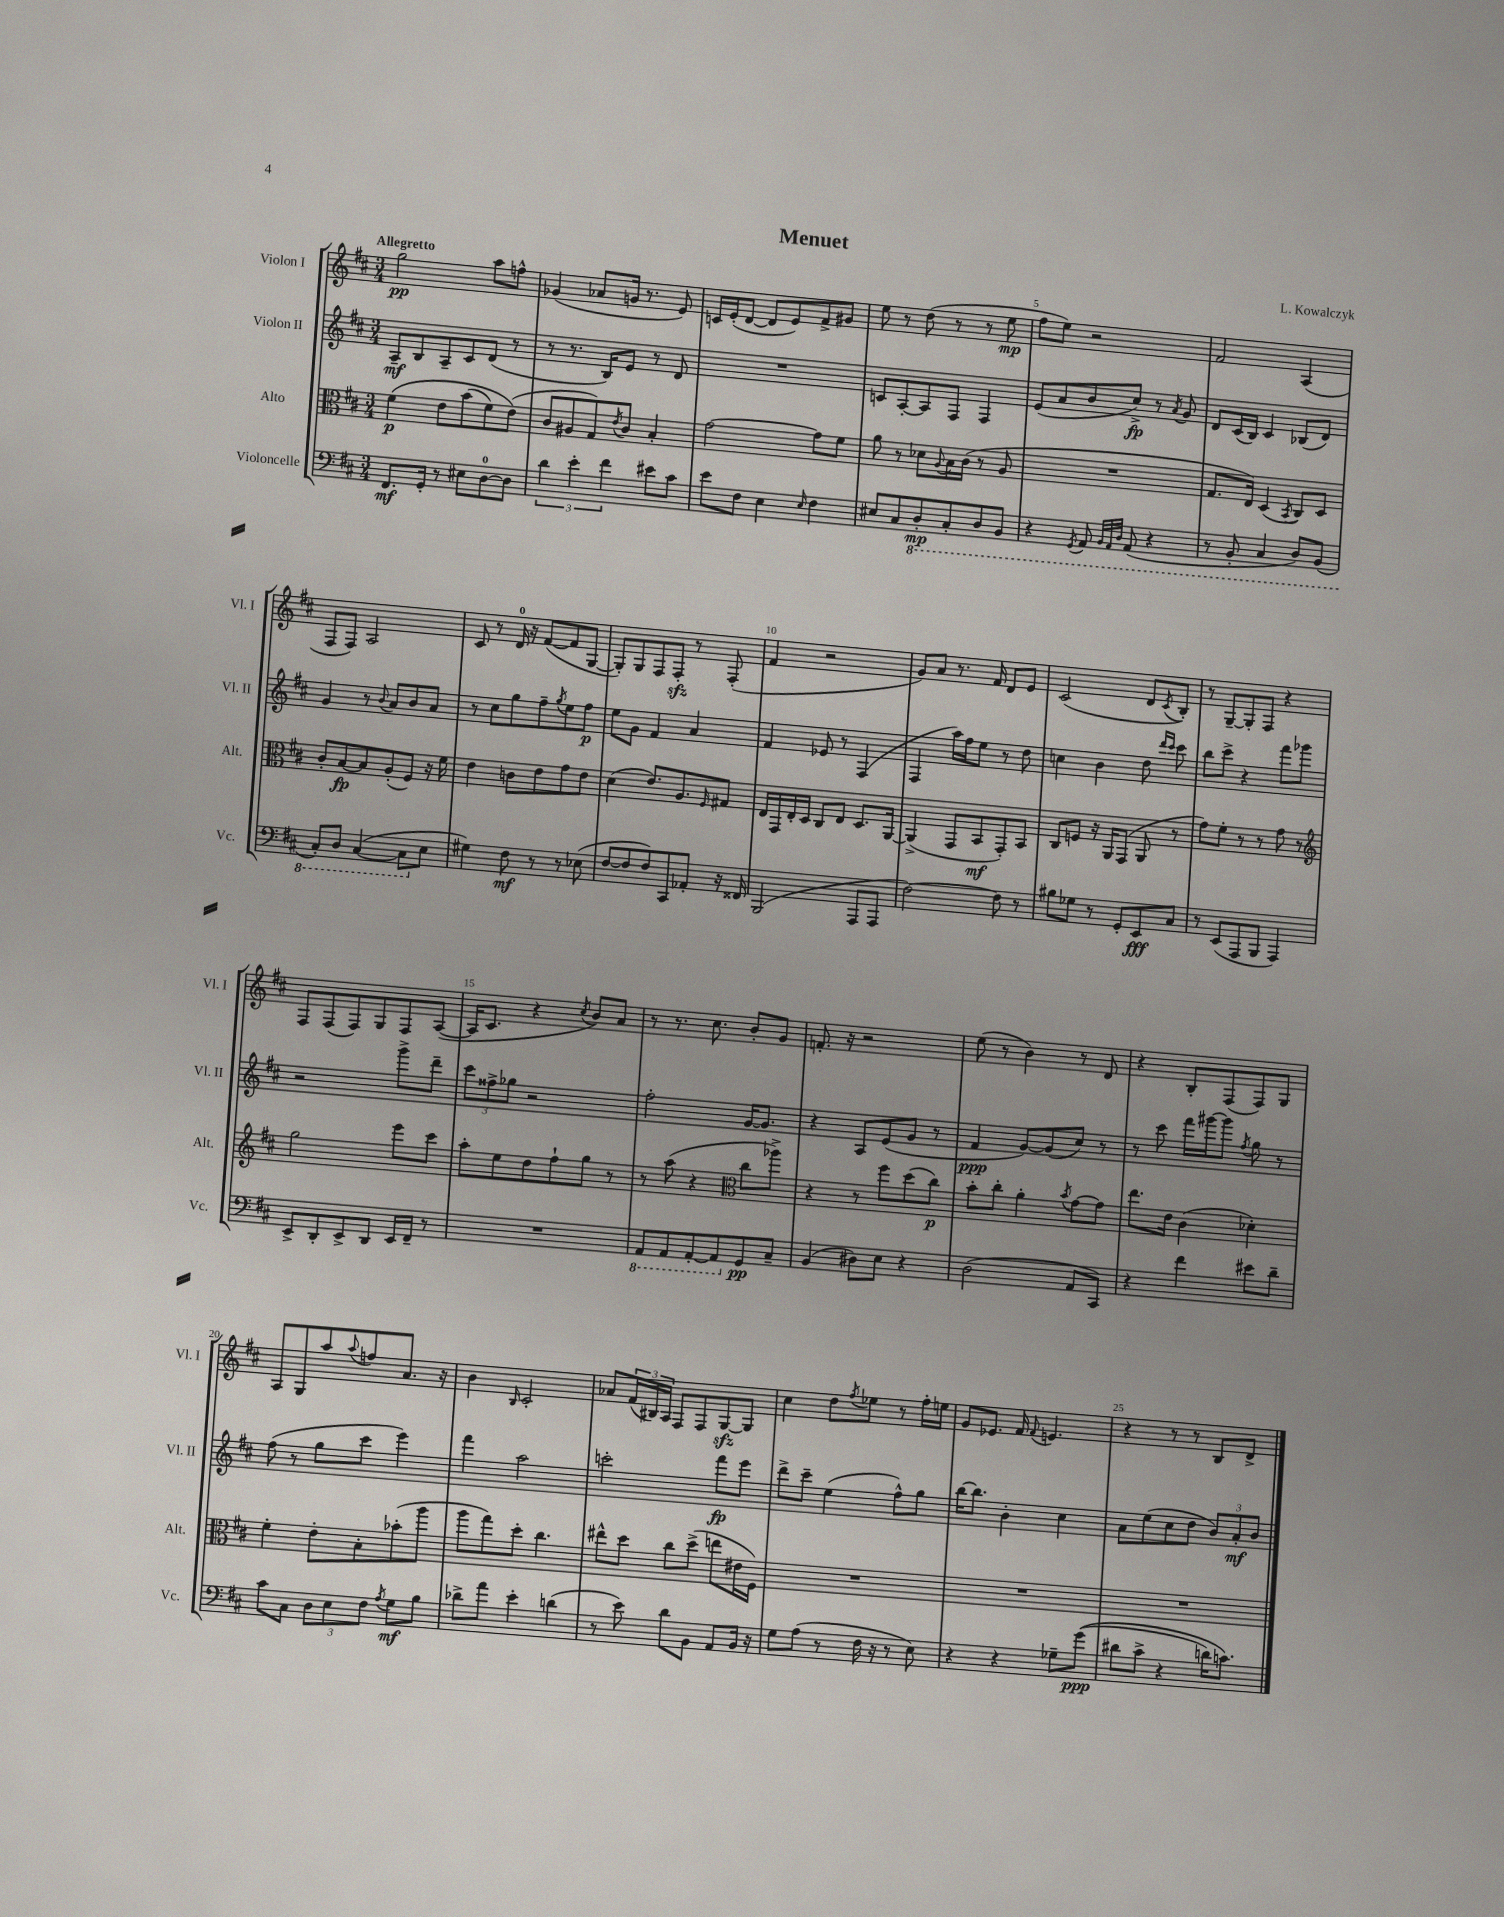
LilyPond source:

\header { title = "Menuet" composer = "L. Kowalczyk" }
<<
\new StaffGroup <<
\new Staff = "s0" \with { instrumentName = "Violon I" shortInstrumentName = "Vl. I" } {
    \clef treble \key d \major \numericTimeSignature \time 3/4 \tempo "Allegretto"
    g''2\pp a''8 f''8-^ |
    ges'4( aes'8 g'16 r8. e'8) |
    c'16 e'16-.( d'8~ d'8 e'8) fis'8-> gis'8 |
    e''8 r8 d''8( r8 r8 e''8\mp |
    fis''8 e''8) r2 |
    fis'2 a4( |
    fis8 fis8) a2 |
    cis'8 r8 d'16-0 r16 fis'8~( fis'8 g8~ |
    g8-.) g8 fis8 fis8-.\sfz r8 fis8-.( |
    fis'4 r2 |
    g'8) a'8 r8. fis'16 d'8 e'8 |
    cis'2( d'8 \acciaccatura { cis'8 } b8-.) |
    r8 g8~-- g8-. fis8 r4 |
    fis8 fis8( fis8) g8 fis8 a8~( |
    a16 cis'8. r4 \acciaccatura { cis''8 } b'8) a'8 |
    r8 r8. cis''8. b'8-. g'8 |
    f'8.-. r16 r2 |
    e''8( r8 b'4) r8 d'8 |
    r4 b8-. fis8( fis8) g8 |
    a8 g8 a''8 \appoggiatura { a''8 } f''8 a'8. r16 |
    b'4 \grace { b16 } cis'2-. |
    aes'8 \tuplet 3/2 { fis'16( bis16) a16 } fis8 fis8 g8~\sfz g8 |
    cis''4 d''8 \acciaccatura { fis''8 } ees''8 r8 fis''16-. e''16 |
    g'8 ees'8. fis'16 \appoggiatura { fis'8 } e'4. |
    r4 r8 r8 b8 d'8-> \bar "|." |
}
\new Staff = "s1" \with { instrumentName = "Violon II" shortInstrumentName = "Vl. II" } {
    \clef treble \key d \major \numericTimeSignature \time 3/4
    a8--\mf b8 a8-- cis'8 d'8( r8 |
    r8 r8. b16) e'8 r8 d'8 |
    R2. |
    c'8 a8~-. a8 fis8 fis4 |
    e'8( a'8 b'8 cis''8->\fp) r8 \acciaccatura { a'8 } g'8 |
    d'8 cis'16( b16) cis'4 bes8( d'8) |
    g'4 r8 \appoggiatura { b'8 } a'8 b'8 a'8 |
    r8 cis''8 g''8 fis''8-- \acciaccatura { g''8 } e''8 fis''8\p |
    e''8 g'8 fis'4 a'4 |
    fis'4 ees'8 r8 fis4( |
    fis4 a''16) fis''16 e''8 r8 d''8 |
    c''4 b'4 d''8 \grace { d'''16 cis'''16 } cis'''8 |
    b''8 cis'''8-> r4 fis'''8 ges'''8 |
    r2 g'''8-> d'''8-- |
    \tuplet 3/2 { cis'''8 fisis''8-> ges''8 } r2 |
    fis''2-. g'16~ g'8. |
    r4 a8 e'8( g'8 r8 |
    fis'4\ppp g'8~) g'8( cis''8) r8 |
    r8 cis'''8 fis'''16 gis'''16~ gis'''8 \acciaccatura { fis''8 } g''8 r8 |
    fis''8( r8 g''8 cis'''8 e'''4) |
    fis'''4 a''2 |
    c'''2-. fis'''8\fp e'''8 |
    d'''8-> cis'''8-- e''4( fis''8-^) g''8 |
    b''16~ b''8. b'4-. cis''4 |
    a'8 e''8( cis''8 d''8 \tuplet 3/2 { b'8) a'8-.\mf b'8 } \bar "|." |
}
\new Staff = "s2" \with { instrumentName = "Alto" shortInstrumentName = "Alt." } {
    \clef alto \key d \major \numericTimeSignature \time 3/4
    fis'4\p\( e'8 b'8( fis'8) e'8(\) |
    cis'8 ais8 g8) \acciaccatura { e'8 } cis'8 b4-. |
    g'2~ g'8 fis'8 |
    a'8 r8 des'8 \appoggiatura { a8 } b16 cis'16( r8 a8 |
    R2. |
    g8. e16) d4( \acciaccatura { b,8 } cis8) d8 |
    cis'8-. b8~\fp b8 a8-.( fis8) r16 fis'16 |
    e'4 c'8 e'8 g'8 e'8 |
    d'4( e'8.) a8. \grace { fis16 } gis8 |
    e16 g,16 e16-. d16 cis8 e8 d8. a,16~ |
    a,4->( g,8 b,8\mf g,8-.) b,8 |
    cis8 f8 r16 a,16 g,8( a,8 r8 |
    g'8) fis'8-. r8 r8 g'8 r8 |
    \clef treble g''2 e'''8 cis'''8 |
    a''8-. e''8 d''8 fis''8-! g''8 r8 |
    r8 a''8( r4 \clef alto cis''8 aes''8->) |
    r4 r8 fis''8 d''8( cis''8\p) |
    b'8-. cis''8-. a'4-. \acciaccatura { b'8 } g'8~ g'8 |
    e''8. e'16 cis'4( des'4-.) |
    fis'4-. e'8-. b8-. bes'8-.( a''8 |
    a''8 g''8) d''8-. cis''4. |
    eis''8-^ d''8 cis''8 d''8->( e''8 eis'16 fis16) |
    R2. |
    R2. |
    R2. \bar "|." |
}
\new Staff = "s3" \with { instrumentName = "Violoncelle" shortInstrumentName = "Vc." } {
    \clef bass \key d \major \numericTimeSignature \time 3/4
    fis,8.\mf g,16-. r8 eis8 d8-0~ d8 |
    \tuplet 3/2 { d'4 e'4-. fis'4 } eis'8 cis'8 |
    e'8 fis8 e4 \grace { e16 } fis4 |
    eis8 cis8 \ottava #-1 d,8-.\mp cis,8-. d,8 b,,8 |
    r4 \acciaccatura { g,,8 } a,,8 \grace { b,,32 a,,32 d,32 } a,,8( r4 |
    r8 b,,8-. cis,4 d,8) b,,8( |
    cis,8-.) d,8 cis,4~( cis,8 \ottava #0 e8 |
    gis4) fis8\mf r8 r8 ees8( |
    fis8~ fis8 fis8) cis,8 aes,8-. r16 fisis,16 |
    b,,2( a,,8 a,,8 |
    fis2~) fis8 r8 |
    bis8 ges8 r8 g,8-. e,8\fff cis8 |
    r8 e,8( a,,8 b,,8 a,,4) |
    e,8-> d,8-. e,8-> d,8 e,16 fis,16-- r8 |
    R2. |
    \ottava #-1 a,,8 a,,8 a,,8~-. a,,8 \ottava #0 g,8\pp cis8-- |
    b,4( dis8) e8 r4 |
    d2( a,8 cis,8) |
    r4 fis'4 eis'8 d'8-- |
    cis'8 cis8 \tuplet 3/2 { d8 e8 fis8 } \acciaccatura { a8 } g8\mf b8 |
    des'8-> a'8 e'4-. d'4( |
    r8 e'8) d'8 b,8 a,8 b,16 r16 |
    g8 a8( r8 fis16 r16 r8 e8) |
    r4 r4 ges8-- g'8\ppp(\( |
    dis'8 cis'8-> r4 d'16) c'8.\) \bar "|." |
}
>>
>>
\layout { \context { \Score \override BarNumber.break-visibility = ##(#f #t #t) barNumberVisibility = #(every-nth-bar-number-visible 5) } }
